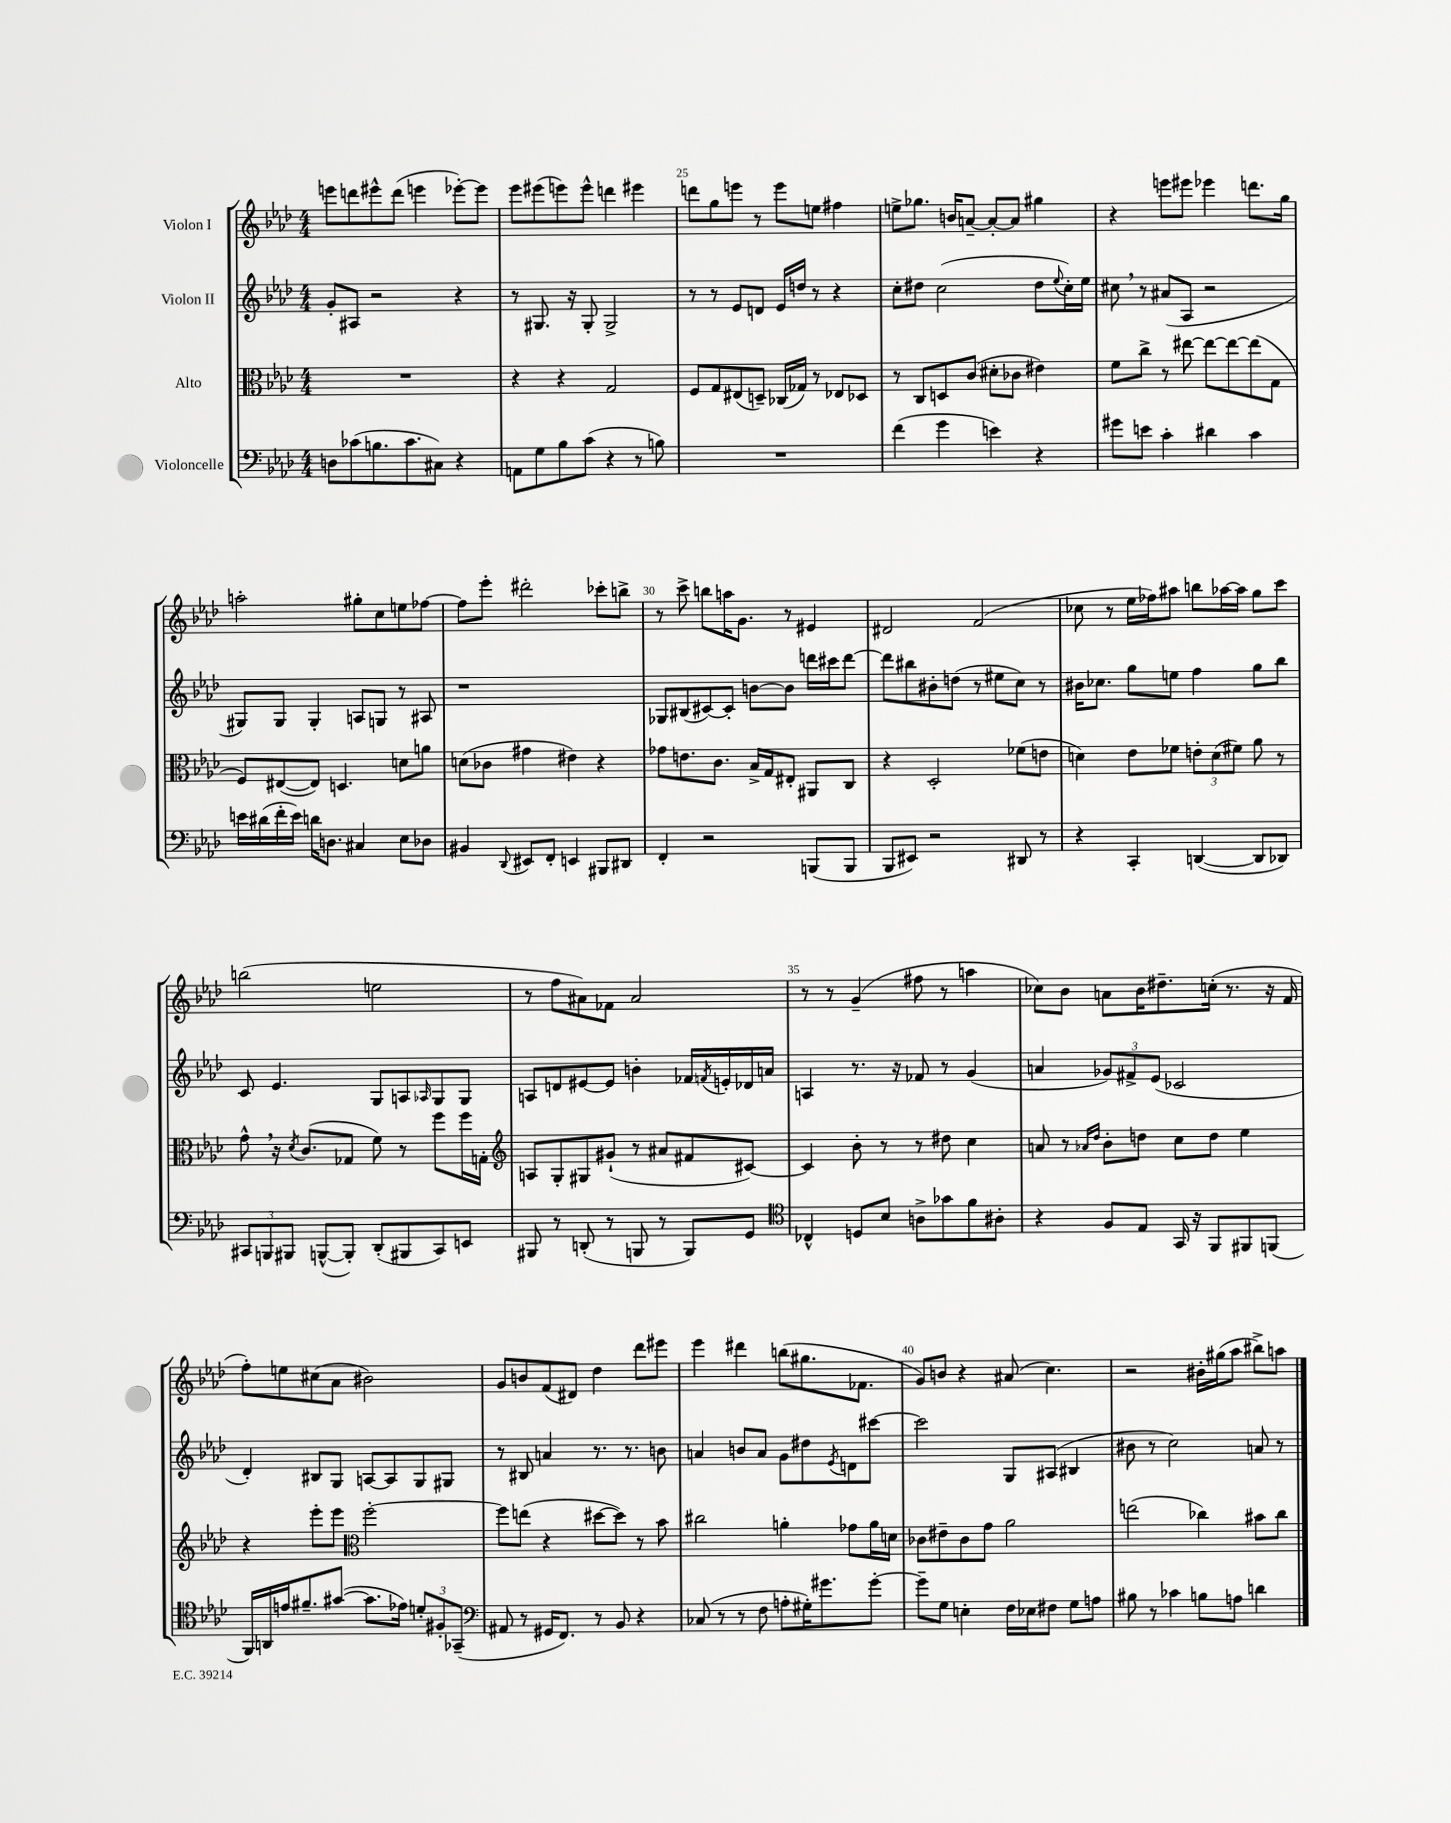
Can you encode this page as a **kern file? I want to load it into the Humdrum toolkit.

**kern	**kern	**kern	**kern
*staff4	*staff3	*staff2	*staff1
*clefF4	*clefC3	*clefG2	*clefG2
*k[b-e-a-d-]	*k[b-e-a-d-]	*k[b-e-a-d-]	*k[b-e-a-d-]
*M4/4	*M4/4	*M4/4	*M4/4
8D\L	1r	8g'/L	8eee\L
(8c-\	.	8A#/J	8ddd\
8.B\	.	2r	8eee#^^\
.	.	.	(8ddd\J
8.c-\	.	.	.
.	.	.	4eee\
8C#\J)	.	.	.
4r	.	4r	[8eee-'\L)
.	.	.	8eee-\]J
=	=	=	=
8AA\L	4r	8r	8eee-\L
8G\	.	8.G#/	(8eee#\
8B-\	4r	.	8eee\)
.	.	16r	.
(8c\J	.	8G#'/	8eee^^\J
4r	2G/	2G#^/	4ddd\
8r	.	.	4eee#\
8B\)	.	.	.
=	=	=	=
1r	8F/L	8r	8ddd\L
.	8G/	8r	8gg\
.	(8E#/	8e-/L	8eee\J
.	8D~/J)	8d/J	8r
.	(16C-/LL	16e-/LL	8eee\L
.	16G-/JJ)	16dd/JJ	.
.	8r	8r	8ee\J
.	8E-/L	4r	4ff#\
.	8D-/J	.	.
=	=	=	=
(4f\	8r	8cc'\L	8ee^\L
.	8C/L	8dd#\J	8.gg-\J
4g\	8D/	(2cc\	.
.	.	.	16b/LK
.	(8c/J	.	[8a~/J
4e\)	8d#'\L	.	8a'/_L
.	8c-\J	.	8a/]J
4r	4e#\)	8dd#\L	4gg#\
.	.	8qqee-/	.
.	.	16cc'\L)	.
.	.	16ee-\JJ	.
=	=	=	=
8g#\L	8f\L	8cc#\	4r
8e\J	8cc^\J	8r	.
4c'\	8r	(8a#/L	8eee\L
.	[8ee#\	8A-/J	8eee#\J
4d#\	8ee#\_L	2r	4eee-\
.	8ee#\_	.	.
4c\	(8ee#\]	.	8.ddd\L
.	8G\J	.	.
.	.	.	16gg\Jk
=	=	=	=
16e\LL	8F/L)	8G#/L)	2aa'\
(16d#\	.	.	.
16f'\	([8E#/	8G#/J	.
16e\JJ)	.	.	.
16d\LK	8E#/]J)	4G#'/	.
8.D\J	.	.	.
.	4.D/	.	.
4C#/	.	8A/L	8gg#'\L
.	.	8G/J	8cc\
8E-\L	8d\L	8r	8ee\
8D-\J	8a\J	8A#/	[8ff-\J
=	=	=	=
4BB#/	(8d\L	1r	8ff-\]L
.	8c-\J	.	8eee-'\J
8qqDD-/	.	.	.
8EE#/L	4g#\	.	2ddd#'\
8FF'/J	.	.	.
4EE/	4e#\)	.	.
8BBB#/L	4r	.	8ccc-'\L
8DD#/J	.	.	8bb^\J
=	=	=	=
4FF'/	8g-\L	8G-/L	8r
.	8.e\	(8B#/	8ccc^\
2r	.	[8c#/)	8bb\L
.	8.c\J	.	.
.	.	8c#'/]J	16aa\K
.	.	.	8.g\J
.	16B-^/LL	[8b\L	.
.	16G/J	.	.
.	8E#'/J	8b\]J	8r
(8BBB/L	8AA#/L	16ddd\LL	4e#/
.	.	16ccc#\J	.
8BBB/J	8C/J	[8ddd\J	.
=	=	=	=
8BBB-/L	4r	8ddd\]L	2d#/
8EE#/J)	.	8bb#\	.
2r	2D-'/	8b#'\	.
.	.	(8dd\J	.
.	.	8r	(2f/
.	.	8ee#\L	.
8DD#/	(8f-\L	8cc\J)	.
8r	8e\J	8r	.
=	=	=	=
4r	4d\)	16b#\LK	8cc-\
.	.	8.cc-\J	.
.	.	.	8r
4CC'/	8e-\L	8gg\L	16ee-\LL
.	.	.	16ff-\J)
.	8f-\J	8ee\J	8aa#\J
([4DD/	12e'\L	4ff\	8bb\L
.	(12d\	.	.
.	.	.	[16aa-\L
.	12f#\J)	.	.
.	.	.	16aa-\]JJ
8DD/]L	8a-\	8gg\L	8gg\L
8DD-/J)	8r	8bb-\J	8ccc\J
=	=	=	=
12CC#/L	8g^^\	8c/	(2bb\
12BBB/	.	.	.
.	16r	4.e-/	.
12BBB#/J	.	.	.
.	8qd-/	.	.
.	(8.c/L	.	.
([8BBB^^/L	.	.	.
8BBB'/]J)	8G-/J	.	.
(8DD-'/L	8f\)	8G/L	2ee\
8BBB#/	8r	8A/	.
.	.	16qqA-/	.
8CC#/)	8ff\L	8G/	.
8EE/J	16ff\L	8G/J	.
.	16G'\JJ	.	.
=	=	=	=
*	*clefG2	*	*
8BBB#/	8A/L	8A/L	8r
8r	8G'/	8d/	8ff\L
(8DD'/	8G#/	[8e#/	8a#\)
8r	(8g#`/J	8e#/]J	8f-\J
8BBB/	8r	4b'\	2a#/
8r	8a#/L	.	.
8BBB/L)	8f#/	16f-/LL	.
.	.	8qf/	.
.	.	16e'/	.
8GG/J	[8c#/J)	16d-/	.
.	.	16a/JJ	.
=	=	=	=
*clefC4	*	*	*
4C-^^/	4c#/]	4A/	8r
.	.	.	8r
8D/L	8b-'\	8.r	(4g~/
8B-/J	8r	.	.
.	.	16r	.
8A^\L	8r	8f-/	8ff#\
8g-\	8dd#\	8r	8r
8f\	4cc\	(4g/	4aa\
8A#'\J	.	.	.
=	=	=	=
4r	8a/	4a/	8cc-\L)
.	8r	.	8b-\J
.	16qqa-/LL	.	.
.	16qqdd-/JJ	.	.
8F/L	8b-'\L	12g-/L)	8a\L
.	.	12f#^/	.
8E-/J	8dd\J	.	16b-\K
.	.	(12e-/J	.
.	.	.	8.dd#~\
16GG/	8cc\L	2c-/	.
16r	.	.	.
8FF/L	8dd\J	.	(16cc'\Jk
.	.	.	8.r
8FF#/	4ee-\	.	.
(8FF/J	.	.	16r
.	.	.	16f/
=	=	=	=
16FF/LL)	4r	4d-'/)	8ff'\L)
16AA/	.	.	.
16e/J	.	.	8ee\
8.f#~/	.	.	.
.	8eee-'\L	8B#/L	(8cc#\
([8g#/J	8eee-\J	8G/J	8a-\J
*	*clefC3	*	*
8.g#\]L	[2ff'\	[8A/L	2b#\)
.	.	8A/]	.
16e-\Jk)	.	.	.
12d'/L	.	8G/	.
12F#'/	.	.	.
.	.	8G#/J	.
(12GG-~/J	.	.	.
=	=	=	=
*clefF4	*	*	*
8AA#/	8ff\]L	8r	8g/L
8r	(8ee\J	8B#/	8b/
16GG#/LK	4r	4a/	(8f/
8.FF/J)	.	.	.
.	.	.	8d#/J)
8r	[8dd#\L	8.r	4dd-\
8BB-/	8dd#\]J)	.	.
.	.	8.r	.
4r	8r	.	8ddd-\L
.	8b-\	8b\	8eee#\J
=	=	=	=
(8C-/	2cc#\	4a/	4eee-\
8r	.	.	.
8r	.	8b/L	4ddd#\
8F\	.	8a/J	.
8A'\L	4a'\	8g\L	(8bb\L
16G#'\K)	.	8dd#\	8.gg#\
8.g#\	.	.	.
.	.	8qe-/	.
.	8g-\L	8d\	.
.	.	.	8.f-\J
[8g#'\J	16a\L	[8ccc#\J	.
.	16d\JJ	.	.
=	=	=	=
8g#~\]L	8c-\L	2ccc#\]	8g/L)
8G\J	8e#~\	.	8b/J
4E'\	8c-\	.	4r
.	8g\J	.	.
16F\LL	2a-\	8G/L	(8a#/
16E-\J	.	.	.
8F#\J	.	(8A#/J	4.cc\)
8G\L	.	4B#/	.
8A\J	.	.	.
=	=	=	=
8B#\	(2ee\	8b#\	2r
8r	.	8r	.
4c-\	.	2cc\)	.
8B\L	4cc-\)	.	16b#'\LL
.	.	.	(16gg#\J
8A\J	.	.	8aa-\J
4d\	8b#\L	8a/	8bb#^\L)
.	8cc-\J	8r	8aa\J
==	==	==	==
*-	*-	*-	*-
